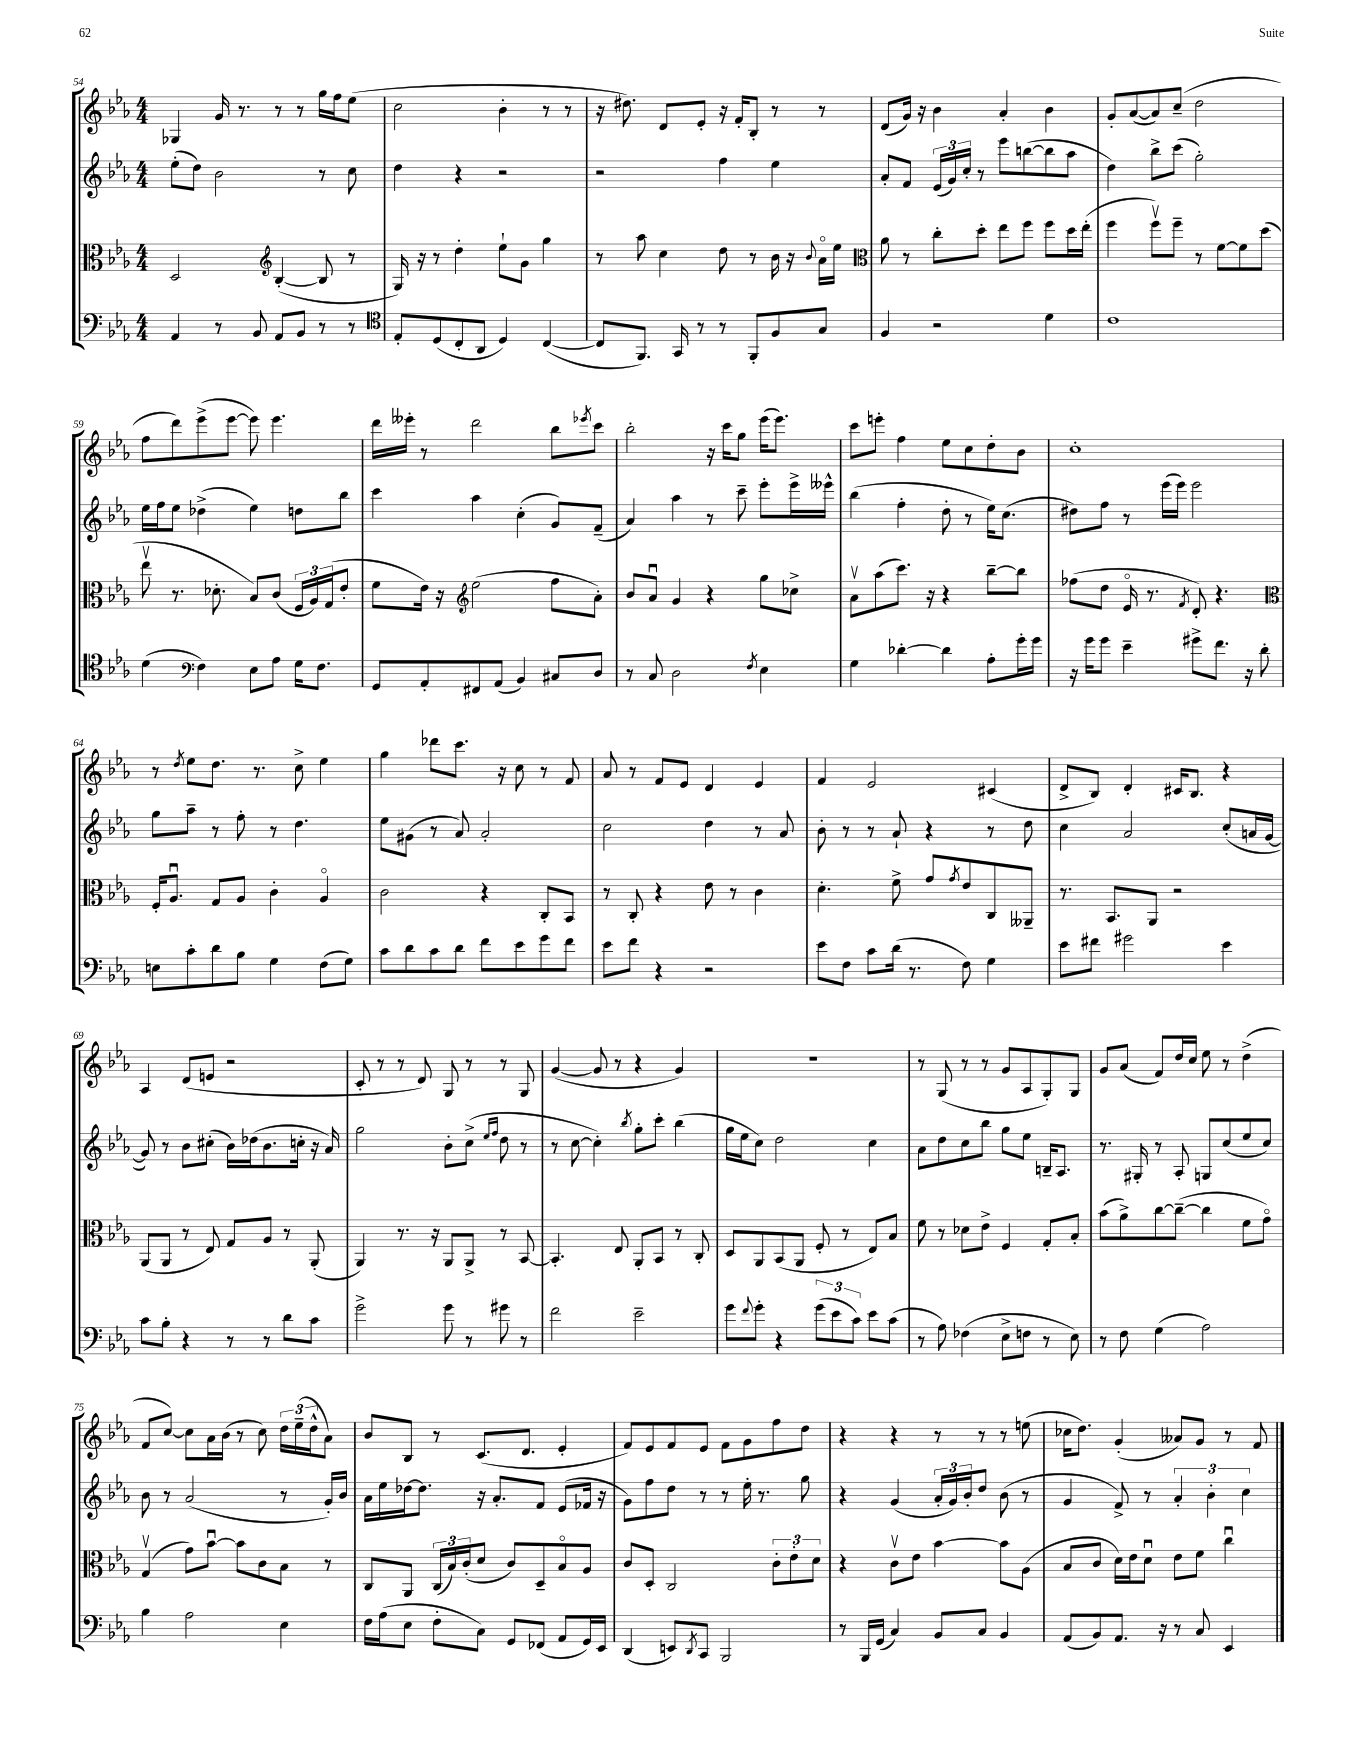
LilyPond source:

<<
\new StaffGroup <<
\new Staff = "s0" {
    \clef treble \key ees \major \numericTimeSignature \time 4/4
    ges4 g'16 r8. r8 r8 g''16 f''16 ees''8( |
    c''2 bes'4-. r8 r8 |
    r16 dis''8.) d'8 ees'8-. r16 f'16-. bes8-. r8 r8 |
    d'8( g'16) r16 bes'4 aes'4-. bes'4 |
    g'8-. aes'8~( aes'8) c''8--( d''2 |
    f''8 d'''8) ees'''8->( ees'''8~ ees'''8) ees'''4. |
    d'''16 eeses'''16-. r8 d'''2 bes''8 \acciaccatura { ees'''8 } c'''8 |
    bes''2-. r16 c'''16 g''8 ees'''16( ees'''8.) |
    c'''8 e'''8-. f''4 ees''8 c''8 d''8-. bes'8 |
    c''1-. |
    r8 \acciaccatura { d''8 } ees''8 d''8. r8. c''8-> ees''4 |
    g''4 des'''8 c'''8. r16 c''8 r8 f'8 |
    aes'8 r8 f'8 ees'8 d'4 ees'4 |
    f'4 ees'2 cis'4( |
    d'8-> bes8) d'4-. cis'16 bes8. r4 |
    aes4 d'8( e'8 r2 |
    c'8-. r8 r8 d'8) g8 r8 r8 g8 |
    g'4~( g'8 r8 r4 g'4) |
    r1 |
    r8 g8( r8 r8 g'8 aes8 g8-.) g8 |
    g'8 aes'8( f'8) d''16 c''16 ees''8 r8 d''4->( |
    f'8 c''8~) c''8 aes'16 bes'16( r8 c''8) \tuplet 3/2 { d''16 ees''16--( d''16-^ } aes'8) |
    bes'8 bes8 r8 c'8.( d'8. ees'4-. |
    f'8) ees'8 f'8 ees'8 f'8 g'8 f''8 d''8 |
    r4 r4 r8 r8 r8 e''8( |
    ces''16 d''8.) g'4-.( aeses'8) g'8 r8 f'8 \bar "|." |
}
\new Staff = "s1" {
    \clef treble \key ees \major \numericTimeSignature \time 4/4
    ees''8-.( d''8) bes'2 r8 c''8 |
    d''4 r4 r2 |
    r2 f''4 ees''4 |
    aes'8-. f'8 \tuplet 3/2 { ees'16( g'16) c''16-. } r8 ees'''8 b''8~( b''8 aes''8 |
    d''4) bes''8-> c'''8( g''2-.) |
    ees''16 f''16 ees''8 des''4->( ees''4) d''8 bes''8 |
    c'''4 aes''4 c''4-.( g'8) f'8--( |
    aes'4) aes''4 r8 c'''8-- ees'''8-. ees'''16-> eeses'''16-^ |
    bes''4( f''4-. d''8-. r8 ees''16) c''8.( |
    dis''8) f''8 r8 ees'''16( ees'''16) ees'''2 |
    g''8 aes''8-- r8 f''8-. r8 d''4. |
    ees''8 gis'8( r8 aes'8) aes'2-. |
    c''2 d''4 r8 aes'8 |
    bes'8-. r8 r8 aes'8-! r4 r8 d''8 |
    c''4 aes'2 c''8-.( a'16 g'16~ |
    g'8) r8 bes'8 cis''8-.( bes'16) des''16( bes'8. c''16-. r16 aes'16) |
    g''2 bes'8-. c''8->( \grace { ees''16 f''16 } d''8 r8 |
    r8 c''8~ c''4-.) \acciaccatura { bes''8 } g''8-. c'''8-. bes''4( |
    g''16 ees''16 c''8) d''2 c''4 |
    aes'8 d''8 c''8 bes''8 g''8 ees''8 b16-- aes8. |
    r8. gis16-. r8 aes8-. g8 c''8( ees''8 c''8) |
    bes'8 r8 aes'2( r8 g'16-.) bes'16 |
    aes'16 ees''16 des''16~ des''8. r16 aes'8.-. f'8 ees'8( fes'16 r16 |
    g'8) f''8 d''8 r8 r8 ees''16-. r8. g''8 |
    r4 g'4( \tuplet 3/2 { aes'16-. g'16) bes'16-. } d''8 bes'8( r8 |
    g'4 f'8->) r8 \tuplet 3/2 { aes'4-. bes'4-. c''4 } \bar "|." |
}
\new Staff = "s2" {
    \clef alto \key ees \major \numericTimeSignature \time 4/4
    d2 \clef treble bes4~-.( bes8 r8 |
    g16) r16 r8 d''4-. ees''8-! g'8 g''4 |
    r8 aes''8 c''4 d''8 r8 bes'16 r16 \appoggiatura { bes'8 } aes'16\flageolet ees''16 |
    \clef alto aes'8 r8 c''8-. d''8-. ees''8 f''8 f''8 d''16 ees''16-.( |
    f''4 f''8\upbow) f''8-- r8 f'8~ f'8 d''8( |
    ees''8\upbow r8. des'8.-. bes8) c'8( \tuplet 3/2 { f16 aes16) g16( } ees'8-. |
    f'8 ees'16) r16 \clef treble ees''2( f''8 aes'8-.) |
    bes'8 aes'8\downbow g'4 r4 g''8 ces''8-> |
    aes'8\upbow aes''8( c'''8.) r16 r4 bes''8~-- bes''8 |
    fes''8( d''8 ees'16\flageolet r8. \acciaccatura { f'8 } d'8-.) r4. |
    \clef alto f16-. aes8.\downbow g8 aes8 c'4-. aes4\flageolet |
    c'2 r4 c8-. bes,8 |
    r8 c8-. r4 ees'8 r8 c'4 |
    d'4.-. f'8-> g'8 \acciaccatura { g'8 } ees'8 c8 aeses,8-- |
    r8. bes,8. aes,8 r2 |
    aes,8( aes,8 r8 ees8) g8 aes8 r8 aes,8-.( |
    aes,4) r8. r16 aes,8 aes,8-> r8 bes,8~ |
    bes,4.-. ees8 aes,8-. bes,8 r8 c8-. |
    d8 aes,8 bes,8( aes,8 f8-. r8 ees8) bes8 |
    f'8 r8 des'8 ees'8-> f4 g8-. bes8-. |
    bes'8( aes'8->) c''8~ c''8~--( c''4 f'8 g'8\flageolet) |
    g4\upbow( g'8) bes'8~\downbow bes'8 c'8 bes8 r8 |
    c8 aes,8 \tuplet 3/2 { c16( bes16) c'16-.( } d'8 c'8) d8-- bes8\flageolet aes8 |
    c'8 d8-. c2 \tuplet 3/2 { c'8-. ees'8-. d'8 } |
    r4 c'8\upbow ees'8 bes'4~ bes'8 aes8( |
    bes8 c'8 d'16) ees'16 d'8\downbow ees'8 f'8 c''4\downbow \bar "|." |
}
\new Staff = "s3" {
    \clef bass \key ees \major \numericTimeSignature \time 4/4
    aes,4 r8 bes,8 aes,8 bes,8 r8 r8 |
    \clef tenor ees8-. d8( c8-. aes,8 d4) c4~( |
    c8 f,8.) g,16 r8 r8 f,8-. f8 g8 |
    f4 r2 d'4 |
    c'1 |
    d'4( \clef bass f4) ees8 aes8 g16 f8. |
    g,8 aes,8-. fis,8 aes,8( bes,4) cis8 d8 |
    r8 c8 d2 \acciaccatura { f8 } ees4 |
    g4 des'4~-. des'4 aes8-. g'16-. g'16 |
    r16 g'16 g'8 ees'4-- gis'8-> f'8. r16 d'8-. |
    e8 c'8-. d'8 bes8 g4 f8( g8) |
    c'8 d'8 c'8 d'8 f'8 ees'8 g'8 f'8 |
    ees'8 f'8 r4 r2 |
    ees'8 f8 c'8 d'16( r8. f8) g4 |
    ees'8 fis'8 gis'2 ees'4 |
    c'8 bes8-. r4 r8 r8 d'8 c'8 |
    g'2-> g'8 r8 gis'8 r8 |
    f'2 ees'2-- |
    g'8 \appoggiatura { f'8 } g'8-. r4 \tuplet 3/2 { g'8( ees'8 c'8) } ees'8 c'8( |
    r8 aes8) fes4( ees8-> f8 r8 ees8) |
    r8 f8 g4( aes2) |
    bes4 aes2 ees4 |
    f16 aes16( ees8 f8-. c8) g,8 fes,8( aes,8 g,16) ees,16 |
    d,4( e,8) \acciaccatura { d,8 } c,8 bes,,2 |
    r8 bes,,16 g,16( c4) bes,8 c8 bes,4 |
    aes,8( bes,8) aes,8. r16 r8 c8 ees,4 \bar "|." |
}
>>
>>
\layout { \context { \Score currentBarNumber = #54 } }
